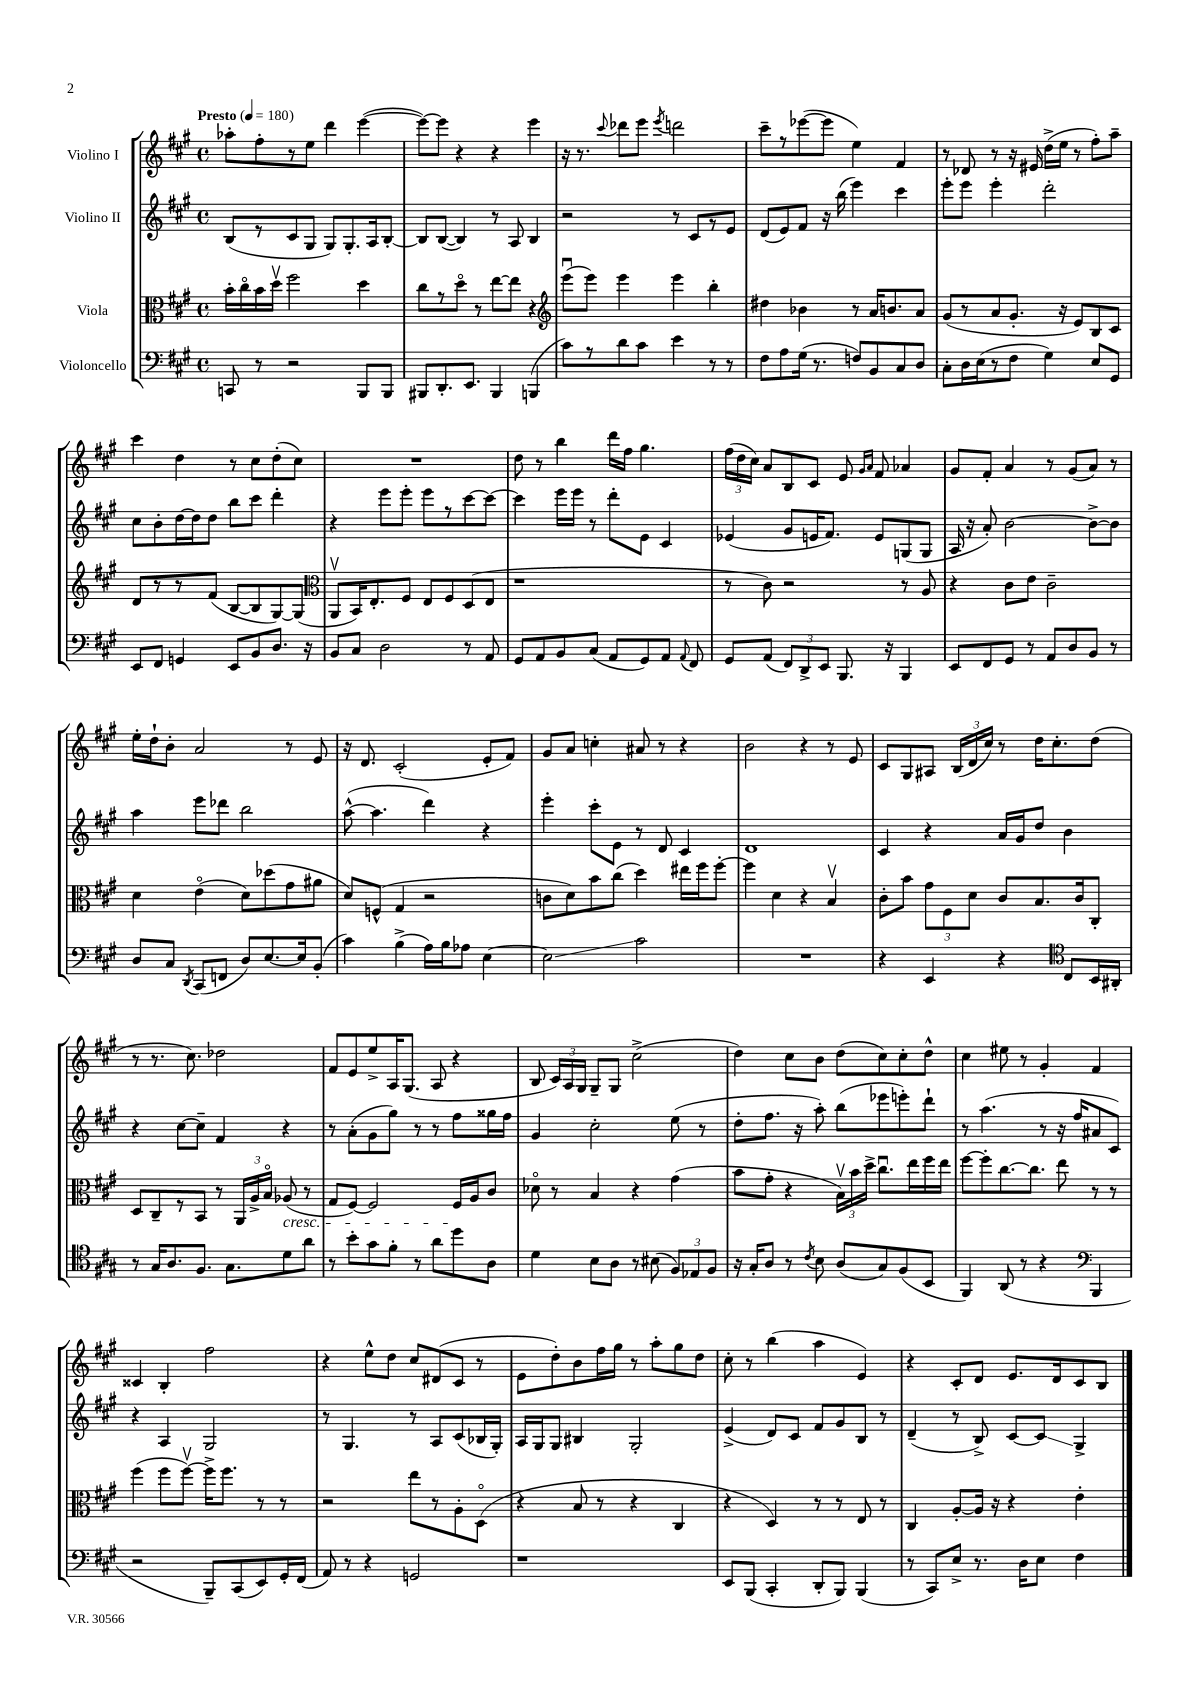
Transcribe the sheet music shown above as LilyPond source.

<<
\new StaffGroup <<
\new Staff = "s0" \with { instrumentName = "Violino I" } {
    \clef treble \key a \major \defaultTimeSignature \time 4/4 \tempo "Presto" 4 = 180
    \autoBeamOff aes''8[-. fis''8-. r8 e''8] d'''4 e'''4~( |
    e'''8[~) e'''8] r4 r4 e'''4 |
    r16 r8. \appoggiatura { cis'''8 } des'''8[ e'''8] \acciaccatura { e'''8 } d'''2 |
    cis'''8[-- r8 ees'''8~( ees'''8] e''4) fis'4 |
    r8 des'8 r8 r16 eis'16 d''16[->( e''16] r8 fis''8[-.) a''8]-- |
    cis'''4 d''4 r8 cis''8[ d''8-.( cis''8]) |
    R1 |
    d''8 r8 b''4 d'''16[ fis''16] gis''4. |
    \tuplet 3/2 { fis''16[( d''16 cis''16]) } a'8[ b8 cis'8] e'8 \grace { gis'16[ a'16] } fis'8 aes'4 |
    gis'8[ fis'8]-. a'4 r8 gis'8[( a'8]) r8 |
    e''16[-. d''16-! b'8]-. a'2 r8 e'8 |
    r16 d'8. cis'2-.( e'8[-. fis'8]) |
    gis'8[ a'8] c''4-. ais'8 r8 r4 |
    b'2 r4 r8 e'8 |
    cis'8[ gis8 ais8] \tuplet 3/2 { b16[( d'16 cis''16]) } r8 d''16[ cis''8.-. d''8]( |
    r8 r8. cis''8.) des''2 |
    fis'8[ e'8 e''8-> a16 gis8.]( a8 r4 |
    b8 \tuplet 3/2 { cis'16[) a16 gis16] } gis8[-- gis8] cis''2->( |
    d''4) cis''8[ b'8] d''8[( cis''8) cis''8-. d''8]-^ |
    cis''4 eis''8 r8 gis'4-. fis'4 |
    cisis'4 b4-. fis''2 |
    r4 e''8[-^ d''8] cis''8[ dis'8( cis'8] r8 |
    e'8[ d''8-.) b'8 fis''16 gis''16] r8 a''8[-. gis''8 d''8] |
    cis''8-. r8 b''4( a''4 e'4) |
    r4 cis'8[-. d'8] e'8.[ d'16 cis'8 b8] \bar "|." |
}
\new Staff = "s1" \with { instrumentName = "Violino II" } {
    \clef treble \key a \major \defaultTimeSignature \time 4/4
    \autoBeamOff b8[( r8 cis'8 gis8] gis8[) gis8.-. a16 b8]~-. |
    b8[ b8]~( b4) r8 a8 b4 |
    r2 r8 cis'8[ r8 e'8] |
    d'8[( e'8) fis'8] r16 b''16( e'''4) cis'''4 |
    e'''8[-. e'''8] e'''4-. d'''2-. |
    cis''8[ b'8-. d''16~ d''16 d''8] b''8[ cis'''8] d'''4-. |
    r4 e'''8[ e'''8]-. e'''8[ r8 cis'''8~ cis'''8]~ |
    cis'''4 e'''16[ e'''16] r8 d'''8[-. e'8] cis'4 |
    ees'4( gis'8[ e'16 fis'8.]) e'8[ g8( g8] |
    a16 r16 a'8-.) b'2~ b'8[~-> b'8] |
    a''4 e'''8[ des'''8] b''2 |
    a''8~-^( a''4. d'''4) r4 |
    e'''4-. cis'''8[-. e'8] r8 d'8 cis'4 |
    d'1 |
    cis'4 r4 a'16[ gis'16 d''8] b'4 |
    r4 cis''8[~ cis''8]-- fis'4 r4 |
    r8 a'8[-.( gis'8 gis''8]) r8 r8 fis''8[ gisis''16 fis''16] |
    gis'4 cis''2-. e''8( r8 |
    d''8[-. fis''8.] r16 a''8-.) b''8[( ees'''8 e'''8-.) d'''8]-! |
    r8 a''4.( r8 r16 fis''16[ ais'8 cis'8]) |
    r4 a4 gis2 |
    r8 gis4. r8 a8[ cis'8( bes16 gis16]-.) |
    a16[ gis16 gis8] bis4 gis2-. |
    e'4->( d'8[) cis'8] fis'8[ gis'8 b8] r8 |
    d'4--( r8 b8->) cis'8[~ cis'8]\glissando gis4-> \bar "|." |
}
\new Staff = "s2" \with { instrumentName = "Viola" } {
    \clef alto \key a \major \defaultTimeSignature \time 4/4
    \autoBeamOff b'16[-. cis''16\flageolet b'16 d''16]\upbow fis''2 d''4 |
    cis''8[ r8 d''8]\flageolet r8 e''8[~ e''8] r4 |
    \clef treble e'''8[\downbow( e'''8]) e'''4 e'''4 b''4-. |
    dis''4 bes'4 r8 a'16[ b'8. a'8] |
    gis'8[( r8 a'8 gis'8.]-. r16 e'8[) b8 cis'8] |
    d'8[ r8 r8 fis'8]( b8[~ b8 gis8~) gis8]( |
    \clef alto a,8[\upbow b,16) e8.-. fis8] e8[ fis8 d8( e8] |
    r1 |
    r8 cis'8) r2 r8 a8 |
    r4 cis'8[ e'8] cis'2-- |
    d'4 e'4\flageolet( d'8[) des''8( gis'8 ais'8] |
    d'8[) f8]-^( gis4 r2 |
    c'8[ d'8) b'8 cis''8]( d''4) eis''16[ fis''16 fis''8]~-. |
    fis''4 d'4 r4 b4\upbow |
    cis'8[-. b'8] \tuplet 3/2 { gis'8[ fis8 d'8] } cis'8[ b8. cis'16 cis8]-. |
    d8[ cis8-- r8 b,8] r8 \tuplet 3/2 { a,16[ a16-> b16]\flageolet } aes8\cresc( r8 |
    gis8[ fis8]~) fis2 fis16[\! a16 cis'8] |
    des'8\flageolet r8 b4 r4 gis'4( |
    b'8[ gis'8]-. r4 \tuplet 3/2 { b16[\upbow) b'16 d''16]-> } cis''8.[\downbow e''16 fis''16 e''16] |
    fis''8[~ fis''8-. cis''8.~ cis''8.] e''8 r8 r8 |
    fis''4( fis''8[ fis''8]~\upbow) fis''16[-> fis''8.] r8 r8 |
    r2 e''8[ r8 a8-. d8]\flageolet( |
    r4 b8 r8 r4 cis4 |
    r4 d4) r8 r8 e8 r8 |
    cis4 a8[~-. a16] r16 r4 e'4-. \bar "|." |
}
\new Staff = "s3" \with { instrumentName = "Violoncello" } {
    \clef bass \key a \major \defaultTimeSignature \time 4/4
    \autoBeamOff c,8 r8 r2 b,,8[ b,,8] |
    bis,,8[ d,8.-. e,8.] bis,,4 b,,4( |
    cis'8[) r8 d'8 cis'8] e'4 r8 r8 |
    fis8[ a8 gis16]( r8. f8[) b,8 cis8 d8] |
    cis8[-. d16 e16( r8 fis8] gis4) e8[ gis,8] |
    e,8[ fis,8] g,4 e,8[ b,8 d8.] r16 |
    b,8[ cis8] d2 r8 a,8 |
    gis,8[ a,8 b,8 cis8]( a,8[ gis,8) a,8] \appoggiatura { a,8 } fis,8 |
    gis,8[ a,8]( \tuplet 3/2 { fis,8[) d,8-> e,8] } b,,8. r16 b,,4 |
    e,8[ fis,8 gis,8] r8 a,8[ d8 b,8] r8 |
    d8[ cis8] \acciaccatura { d,8 } cis,8[( f,8] d8[) e8.~ e16 b,8]-.( |
    cis'4) b4->( a16[) b16 aes8] e4~ |
    e2\glissando cis'2 |
    R1 |
    r4 e,4 r4 \clef tenor cis8[ b,16 ais,16]-. |
    r8 gis16[ a8. fis8.] gis8.[ d'8 a'8] |
    r8 b'8[-. gis'8 fis'8]-. r8 a'8[ d''8 a8] |
    d'4 b8[ a8] r8 bis8( \tuplet 3/2 { fis8[) ees8 fis8] } |
    r16 gis16[-. a8] r8 \acciaccatura { cis'8 } b8 a8[( gis8) fis8( b,8] |
    fis,4) a,8( r8 r4 \clef bass b,,4 |
    r2 b,,8[--) cis,8( e,8) gis,16-. fis,16]( |
    a,8) r8 r4 g,2 |
    r1 |
    e,8[ b,,8]( cis,4-. d,8[-. b,,8]) b,,4( |
    r8 cis,8[) e8]-> r8. d16[ e8] fis4 \bar "|." |
}
>>
>>
\layout { \context { \Score \remove "Bar_number_engraver" } }
